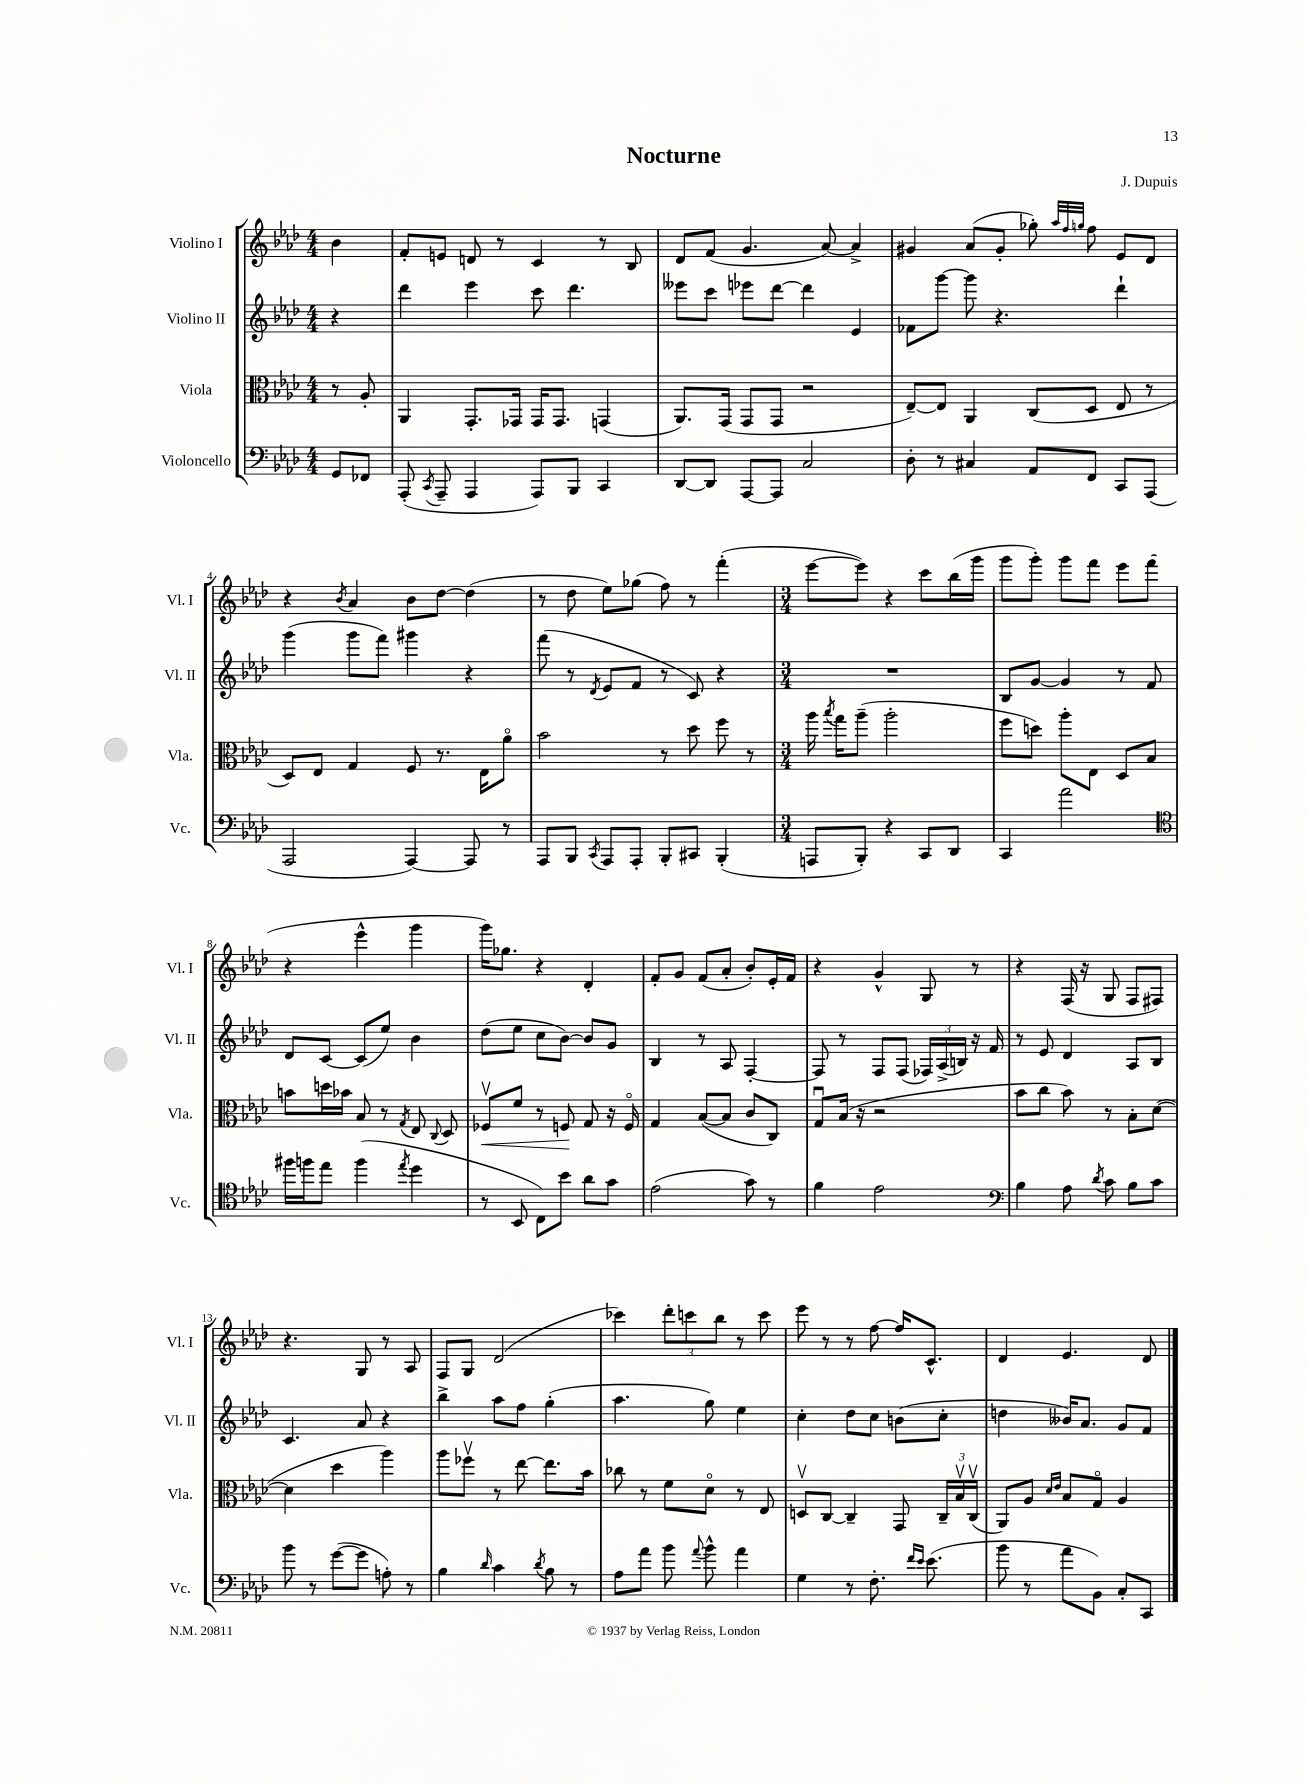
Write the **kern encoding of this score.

**kern	**kern	**dynam	**kern	**kern
*part4	*part3	*part3	*part2	*part1
*staff4	*staff3	*staff3	*staff2	*staff1
*I"Violoncello	*I"Viola	*	*I"Violino II	*I"Violino I
*I'Vc.	*I'Vla.	*	*I'Vl. II	*I'Vl. I
*clefF4	*clefC3	*	*clefG2	*clefG2
*k[b-e-a-d-]	*k[b-e-a-d-]	*	*k[b-e-a-d-]	*k[b-e-a-d-]
*M4/4	*M4/4	*	*M4/4	*M4/4
=	=	=	=	=
8GG/L	8r	.	4r	4b-\
8FF-X/J	8A-'/	.	.	.
=1	=1	=1	=1	=1
(8AAA-'/	4AA-/	.	4ddd-\	8f'/L
8qCC/	.	.	.	.
8AAA-~/	.	.	.	8en/J
4AAA-/	8.GG'/L	.	4eee-\	8dn/
.	.	.	.	8r
.	16GG-X/Jk	.	.	.
8AAA-/L)	16GG-/KL	.	8ccc\	4c/
.	8.GG-/J	.	.	.
8BBB-/J	.	.	4.ddd-\	.
4CC/	(4GGn/	.	.	8r
.	.	.	.	8B-/
=2	=2	=2	=2	=2
[8DD-/L	8.AA-/L)	.	8eee--X\L	8d-/L
8DD-/J]	.	.	8ccc\J	(8f/J
.	(16GG/Jk	.	.	.
[8AAA-/L	8GG/L	.	8eee-X\L	4.g/
8AAA-/J]	8GG/J	.	[8ddd-\J	.
2C/	2r	.	4ddd-\]	.
.	.	.	.	[8a-/)
.	.	.	4e-/	4a-^/]
=3	=3	=3	=3	=3
8D-'\	[8E-~/L)	.	8f-X\L	4g#X/
8r	8E-/J]	.	[8ggg\J	.
4C#X/	4AA-/	.	8ggg\]	(8a-/L
.	.	.	4.r	8g#'/J
8AA-/L	(8C/L	.	.	8gg-X'\)
.	.	.	.	32qqaa-/LLL
.	.	.	.	32qqff/
.	.	.	.	32qqggn/JJJ
8FF/J	8D-/J	.	.	8ff\
8CC/L	8E-/	.	4ddd-`\	8e-/L
(8AAA-/J	8r	.	.	8d-/J
!!LO:LB:g=z
=4	=4	=4	=4	=4
2AAA-/	8D-/L)	.	(4ggg\	4r
.	8E-/J	.	.	.
.	.	.	.	8qb-/
.	4G/	.	8ggg\L	4a-/
.	.	.	8fff\J)	.
[4AAA-/)	8F/	.	4ggg#X\	8b-\L
.	8.r	.	.	[8dd-\J
8AAA-/]	.	.	4r	(4dd-\]
.	16E-\KL	.	.	.
8r	8a-\J	.	.	.
=5	=5	=5	=5	=5
8AAA-/L	2b-\	.	(8fff\	8r
8BBB-/J	.	.	8r	8dd-\
8qCC/	.	.	8qd-/	.
8AAA-/L	.	.	8e-/L	8ee-\L)
8AAA-'/J	.	.	8f/J	(8gg-X\J
8BBB-'/L	8r	.	8r	8ff\)
8CC#X/J	8dd-\	.	8c/)	8r
(4BBB-'/	8ff\	.	4r	(4fff'\
.	8r	.	.	.
=6	=6	=6	=6	=6
*M3/4	*M3/4	*	*M3/4	*M3/4
8AAAn/L	16aa-\	.	2.r	[8eee-\L
.	8qbb-/	.	.	.
.	16gg\KL	.	.	.
8BBB-'/J)	(8aa-~\J	.	.	8eee-\J])
4r	2aa-'\	.	.	4r
8CC/L	.	.	.	8ccc\L
8DD-/J	.	.	.	(16bb-\L
.	.	.	.	16ggg\JJ
=7	=7	=7	=7	=7
4CC/	8ff\L	.	8B-/L	8ggg\L
.	8ddn\J)	.	[8g/J	8ggg'\J)
2a-\	8aa-'\L	.	4g/]	8ggg\L
.	8E-\J	.	.	8fff\J
.	8D-/L	.	8r	8eee-\L
.	8B-/J	.	8f/	(8fff\J
!!LO:LB:g=z
=8	=8	=8	=8	=8
*clefC4	*	*	*	*
16ff#X\LL	8bn\L	.	8d-/L	4r
16ffn\J	.	.	.	.
8ee-\J	16ddn\L	.	[8c/J	.
.	16b-X\JJ	.	.	.
(4ff\	8B-/	.	(8c/L]	4eee-^^\
.	8r	.	8ee-/J)	.
8qee-/	8qG/	.	.	.
4dd-\	8E-/	.	4b-\	4ggg\
.	8qqC/	.	.	.
.	8D-/	.	.	.
=9	=9	=9	=9	=9
!	!	!LO:HP:b	!	!
8r	8F-Xv/L	<	(8dd-\L	16ggg\KL)
.	.	.	.	8.gg-X\J
8BB-/	8f/J	.	8ee-\J	.
8C\L)	8r	.	8cc\L	4r
8b-\J	8Fn/	.	[8b-\J)	.
8a-\L	8G/	[	8b-/L]	4d-'/
8g\J	16r	.	8g/J	.
.	16F/	.	.	.
=10	=10	=10	=10	=10
(2e-\	4G/	.	4B-/	8f'/L
.	.	.	.	8g/J
.	([8B-/L	.	8r	(8f/L
.	8B-/J]	.	8A-/	8a-'/J
8g\)	8c/L	.	[4F'/	8b-'/L)
8r	8C/J)	.	.	16e-'/L
.	.	.	.	16f/JJ
=11	=11	=11	=11	=11
4f\	8Gu/L	.	8F/]	4r
.	(16B-/Jk	.	8r	.
.	16r	.	.	.
2e-\	2r	.	8F/L	4g^^/
.	.	.	(8F/J	.
.	.	.	24F-X/LL)	8G/
.	.	.	(24A-^/	.
.	.	.	24Bn/JJ)	.
.	.	.	16r	8r
.	.	.	16f/	.
=12	=12	=12	=12	=12
*clefF4	*	*	*	*
4B-\	8b-\L	.	8r	4r
.	8cc\J	.	8e-/	.
8A-\	8b-\)	.	4d-/	(16F/
.	.	.	.	16r
8qd-/	.	.	.	.
8c\	8r	.	.	8G/
8B-\L	8B-'\L	.	8A-/L	8F/L
8c\J	([8d-\J	.	8B-/J	8F#X/J)
!!LO:LB:g=z
=13	=13	=13	=13	=13
8b-\	4d-\]	.	4.c/	4.r
8r	.	.	.	.
([8g\L	4dd-\	.	.	.
8g\J]	.	.	8a-/	8G/
8An'\)	4aa-\)	.	4r	8r
8r	.	.	.	8A-/
=14	=14	=14	=14	=14
4B-\	8aa-\L	.	4bb-^\	8F/L
.	8ff-Xv\J	.	.	8G/J
16qqd-/	.	.	.	.
4c\	8r	.	8aa-\L	(2d-/
.	[8ee-\	.	8ff\J	.
8qd-/	.	.	.	.
8B-\	8.ee-\L]	.	(4gg'\	.
8r	.	.	.	.
.	16b-\Jk	.	.	.
=15	=15	=15	=15	=15
8A-\L	8cc-X\	.	4.aa-\	4ccc-X\)
8a-\J	8r	.	.	.
8b-\	8f\L	.	.	12ddd-'\L
.	.	.	.	12cccn\
8qqa-/	.	.	.	.
8b-^^\	8d-\J	.	8gg\)	.
.	.	.	.	12bb-\J
4a-\	8r	.	4ee-\	8r
.	8E-/	.	.	8ccc\
=16	=16	=16	=16	=16
4G\	8Dnv/L	.	4cc'\	8eee-\
.	[8C/J	.	.	8r
8r	4C~/]	.	8dd-\L	8r
8.F'\	.	.	8cc\J	[8ff\
.	8GG/	.	(8bn\L	16ff/KL]
16qqf/LL	.	.	.	.
16qqe-/JJ	.	.	.	.
(8.e-\	.	.	.	8.c^^/J
.	24C~/LL	.	8cc'\J	.
.	24B-v/	.	.	.
.	(24Cv/JJ	.	.	.
=17	=17	=17	=17	=17
8b-\	8AA-/L)	.	4ddn\	4d-/
8r	8A-/J	.	.	.
.	16qqd-/LL	.	.	.
.	16qqe-/JJ	.	.	.
8a-\L	8B-/L	.	16b--X/KL)	4.e-/
.	.	.	8.a-/J	.
8BB-\J)	8G/J	.	.	.
8C'/L	4A-/	.	8g/L	.
8CC/J	.	.	8f/J	8d-/
==	==	==	==	==
*-	*-	*-	*-	*-
